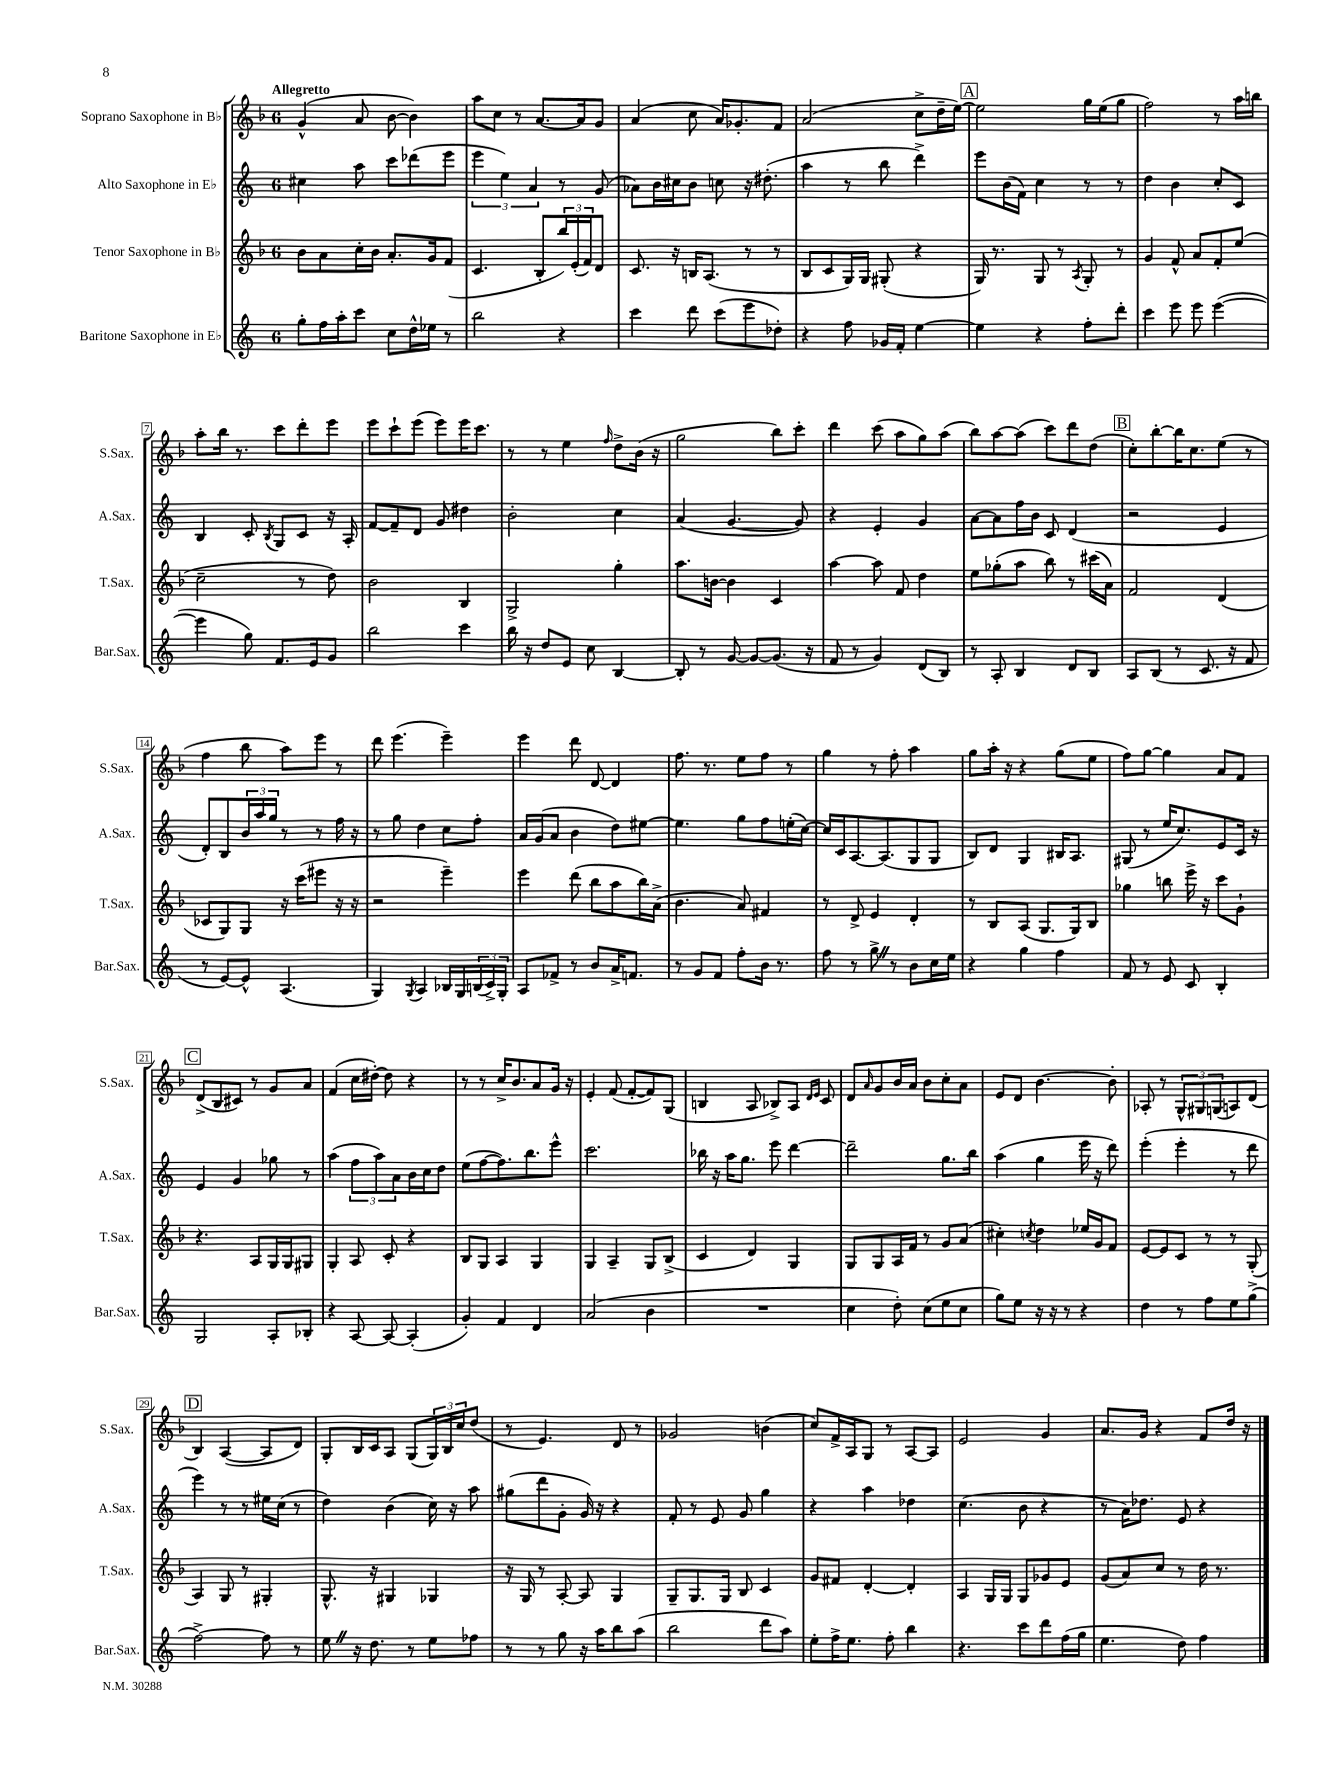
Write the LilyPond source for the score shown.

<<
\new StaffGroup <<
\new Staff = "s0" \with { instrumentName = "Soprano Saxophone in Bb" shortInstrumentName = "S.Sax." } {
    \clef treble \key f \major \once \override Staff.TimeSignature.style = #'single-digit \time 6/8 \tempo "Allegretto"
    g'4-^( a'8 bes'8~ bes'4) |
    a''8 c''8 r8 a'8.~ a'16 g'8 |
    a'4( c''8 a'16) ges'8.-. f'8 |
    a'2( c''8-> d''16-- e''16~) |
    \mark \markup { \box "A" } e''2 g''16 e''16( g''8 |
    f''2) r8 a''16 b''16 |
    a''8-. bes''16 r8. c'''8 d'''8-. e'''8 |
    e'''8 c'''8-! e'''8( e'''8) e'''16 c'''8. |
    r8 r8 e''4 \grace { f''16 } d''8-> bes'16( r16 |
    g''2 bes''8) c'''8-. |
    d'''4 c'''8( a''8 g''8) a''8( |
    bes''8) a''8~ a''8( c'''8) d'''8 d''8( |
    \mark \markup { \box "B" } c''8-.) bes''8~-. bes''16 c''8. e''8( r8 |
    f''4 bes''8 a''8) e'''8 r8 |
    d'''8 e'''4.( e'''4--) |
    e'''4 d'''8 d'8~ d'4 |
    f''8. r8. e''8 f''8 r8 |
    g''4 r8 f''8-. a''4 |
    g''8 a''16-. r16 r4 g''8( e''8 |
    f''8) g''8~ g''4 a'8 f'8 |
    \mark \markup { \box "C" } d'8->( bes8 cis'8) r8 g'8 a'8 |
    f'4( c''16 dis''16~-.) dis''8 r4 |
    r8 r8 c''16-> bes'8. a'8 g'16 r16 |
    e'4-. f'8( f'8~-. f'8) g8( |
    b4 a8 bes8->) a8 \grace { d'16 e'16 } c'8 |
    d'8 \grace { a'16 } g'8 bes'16 a'16 bes'8 c''8-. a'8 |
    e'8 d'8 bes'4.~ bes'8-. |
    aes8-. r8 \tuplet 3/2 { g8-^ gis8 g8( } a8) d'8( |
    \mark \markup { \box "D" } bes4) a4~( a8 d'8) |
    g8-. bes16 c'16 a8 g8( \tuplet 3/2 { g16) bes16 c''16 } d''8( |
    r8 e'4.) d'8 r8 |
    ges'2 b'4( |
    c''8) f'16-> a16 g8 r8 a8~ a8 |
    e'2 g'4 |
    a'8. g'16 r4 f'8 d''16 r16 \bar "|." |
}
\new Staff = "s1" \with { instrumentName = "Alto Saxophone in Eb" shortInstrumentName = "A.Sax." } {
    \clef treble \key c \major \once \override Staff.TimeSignature.style = #'single-digit \time 6/8
    cis''4 a''8 c'''8 des'''8( e'''8 |
    \tuplet 3/2 { e'''4 e''4) a'4 } r8 g'8( |
    aes'8) b'16 cis''16 b'8 c''8 r16 dis''8.-.( |
    a''4 r8 b''8 d'''4->) |
    \mark \markup { \box "A" } e'''8 b'16( f'16) c''4 r8 r8 |
    d''4 b'4 c''8-. c'8 |
    b4 c'8-. \acciaccatura { b8 } g8 c'8 r16 a16-. |
    f'8~ f'8-- d'8 g'8 dis''4 |
    b'2-. c''4 |
    a'4( g'4.~ g'8) |
    r4 e'4-. g'4 |
    a'8~ a'8 f''16 b'16 c'8 d'4( |
    \mark \markup { \box "B" } r2 e'4 |
    d'8-.) b8 \tuplet 3/2 { b'16 a''16 g''16 } r8 r8 f''16 r16 |
    r8 g''8 d''4 c''8 f''8-. |
    a'16 g'16( a'8 b'4 d''8) eis''8~ |
    eis''4. g''8 f''8 e''16-.( c''16~) |
    c''16 c'16 a8.~ a8.( g8 g8 |
    b8) d'8 g4 bis16 a8. |
    gis8( r8 e''16 c''8.) e'8 c'16 r16 |
    \mark \markup { \box "C" } e'4 g'4 ges''8 r8 |
    a''4( \tuplet 3/2 { f''8 a''8) a'8 } b'16 c''16 d''8 |
    e''8( f''8~ f''8.) b''8. e'''8-^ |
    c'''2. |
    bes''16 r16 a''16 g''8. e'''8 d'''4~ |
    d'''2-- g''8. b''16 |
    a''4( g''4 e'''16 r16 d'''8) |
    e'''4-.( e'''4-. r8 d'''8 |
    \mark \markup { \box "D" } e'''4) r8 r8 eis''16 c''16( r8 |
    d''4) b'4( c''16) r16 a''8 |
    gis''8( d'''8 g'8-. g'16) r16 r4 |
    f'8-. r8 e'8 g'8 g''4 |
    r4 a''4 des''4 |
    c''4.( b'8 r4 |
    r8 a'16) des''8. e'8 r4 \bar "|." |
}
\new Staff = "s2" \with { instrumentName = "Tenor Saxophone in Bb" shortInstrumentName = "T.Sax." } {
    \clef treble \key f \major \once \override Staff.TimeSignature.style = #'single-digit \time 6/8
    bes'8 a'8 c''16-. bes'16 a'8.-. g'16 f'8( |
    c'4. bes8-. \tuplet 3/2 { bes''16) e'16-.( f'16) } d'8 |
    c'8. r16 b16 a8.( r8 r8 |
    bes8 c'8 g16) g16 gis8-.( r4 |
    \mark \markup { \box "A" } g16) r8. g8 r8 \acciaccatura { a8 } g8-. r8 |
    g'4 f'8-^ a'8 f'8-. e''8( |
    c''2-- r8 d''8) |
    bes'2 bes4 |
    g2-> g''4-. |
    a''8. b'16~ b'4 c'4 |
    a''4~ a''8 f'8 d''4 |
    e''8 ges''8-.( a''8 bes''8) r8 cis'''16( a'16) |
    \mark \markup { \box "B" } f'2 d'4( |
    ces'8 g8) g8 r16 c'''16( eis'''8 r16 r16 |
    r2 e'''4--) |
    e'''4 d'''8( bes''8 a''8 bes''16) a'16->( |
    bes'4. a'8) fis'4 |
    r8 d'8-> e'4 d'4-. |
    r8 bes8 a8( g8. g16) bes8 |
    ges''4 b''8 e'''16-> r16 c'''8 g'8-! |
    \mark \markup { \box "C" } r4. a8 g16 g16 gis8 |
    g4-. a8 c'8-. r4 |
    bes8 g8 a4 g4 |
    g4 a4-- g8 bes8->( |
    c'4 d'4) g4 |
    g8 g8 a16 f'16 r8 g'8 a'8( |
    cis''4-.) \acciaccatura { c''8 } d''4 ees''16 g'16 f'8 |
    e'8~ e'8 c'8 r8 r8 g8-.( |
    \mark \markup { \box "D" } a4) g8 r8 gis4-. |
    g8.-^ r16 gis4 ges4 |
    r16 g16 r8 a8~-. a8 g4 |
    g8-- g8. g16 bes8 c'4 |
    g'8 fis'8 d'4~-. d'4-. |
    a4 g16 g16 g8 ges'8 e'8 |
    g'8( a'8) c''8 r8 d''16 r8. \bar "|." |
}
\new Staff = "s3" \with { instrumentName = "Baritone Saxophone in Eb" shortInstrumentName = "Bar.Sax." } {
    \clef treble \key c \major \once \override Staff.TimeSignature.style = #'single-digit \time 6/8
    g''8-. f''16 a''16-. c'''8 c''8 d''16-^ ees''16 r8 |
    b''2 r4 |
    c'''4 d'''8 c'''8( e'''8 des''8-.) |
    r4 f''8 ges'16 f'16-. e''4~ |
    \mark \markup { \box "A" } e''4 r4 f''8-. d'''8-. |
    c'''4 e'''8 e'''8 e'''4~( |
    e'''4 g''8) f'8. e'16 g'8 |
    b''2 c'''4 |
    b''16 r16 d''8 e'8 c''8 b4~ |
    b8-. r8 g'8~ g'8~ g'8.( r16 |
    f'8 r8 g'4) d'8( b8) |
    r8 a8-. b4 d'8 b8 |
    \mark \markup { \box "B" } a8 b8( r8 c'8. r16 f'8 |
    r8 e'8~) e'8-^ a4.( |
    g4) \acciaccatura { g8 } a4 bes16 g16 \tuplet 3/2 { b16( c'16->) g16-. } |
    a8 fes'8-> r8 b'8 a'16-> f'8. |
    r8 g'8 f'8 f''8-. b'16 r8. |
    f''8 r8 g''8-> \once \override BreathingSign.text = \markup { \musicglyph "scripts.caesura.straight" } \breathe r8 b'8 c''16 e''16 |
    r4 g''4 f''4 |
    f'8 r8 e'8 c'8 b4-. |
    \mark \markup { \box "C" } g2 a8-. bes8-. |
    r4 a8~ a8~ a4-.( |
    g'4-.) f'4 d'4 |
    a'2( b'4 |
    R2. |
    c''4 d''8-.) c''8( e''8 c''8 |
    g''8) e''8 r16 r16 r8 r4 |
    d''4 r8 f''8 e''8 g''8->( |
    \mark \markup { \box "D" } f''2~->) f''8 r8 |
    e''8 \once \override BreathingSign.text = \markup { \musicglyph "scripts.caesura.straight" } \breathe r16 d''8. r8 e''8 fes''8 |
    r8 r8 g''8 r16 a''16 b''8 a''8( |
    b''2 d'''8 a''8) |
    e''8-. f''16-> e''8. f''8-. b''4 |
    r4. c'''8 d'''8 f''16( g''16 |
    e''4. d''8) f''4 \bar "|." |
}
>>
>>
\layout { \context { \Score \override BarNumber.stencil = #(make-stencil-boxer 0.1 0.3 ly:text-interface::print) } }
